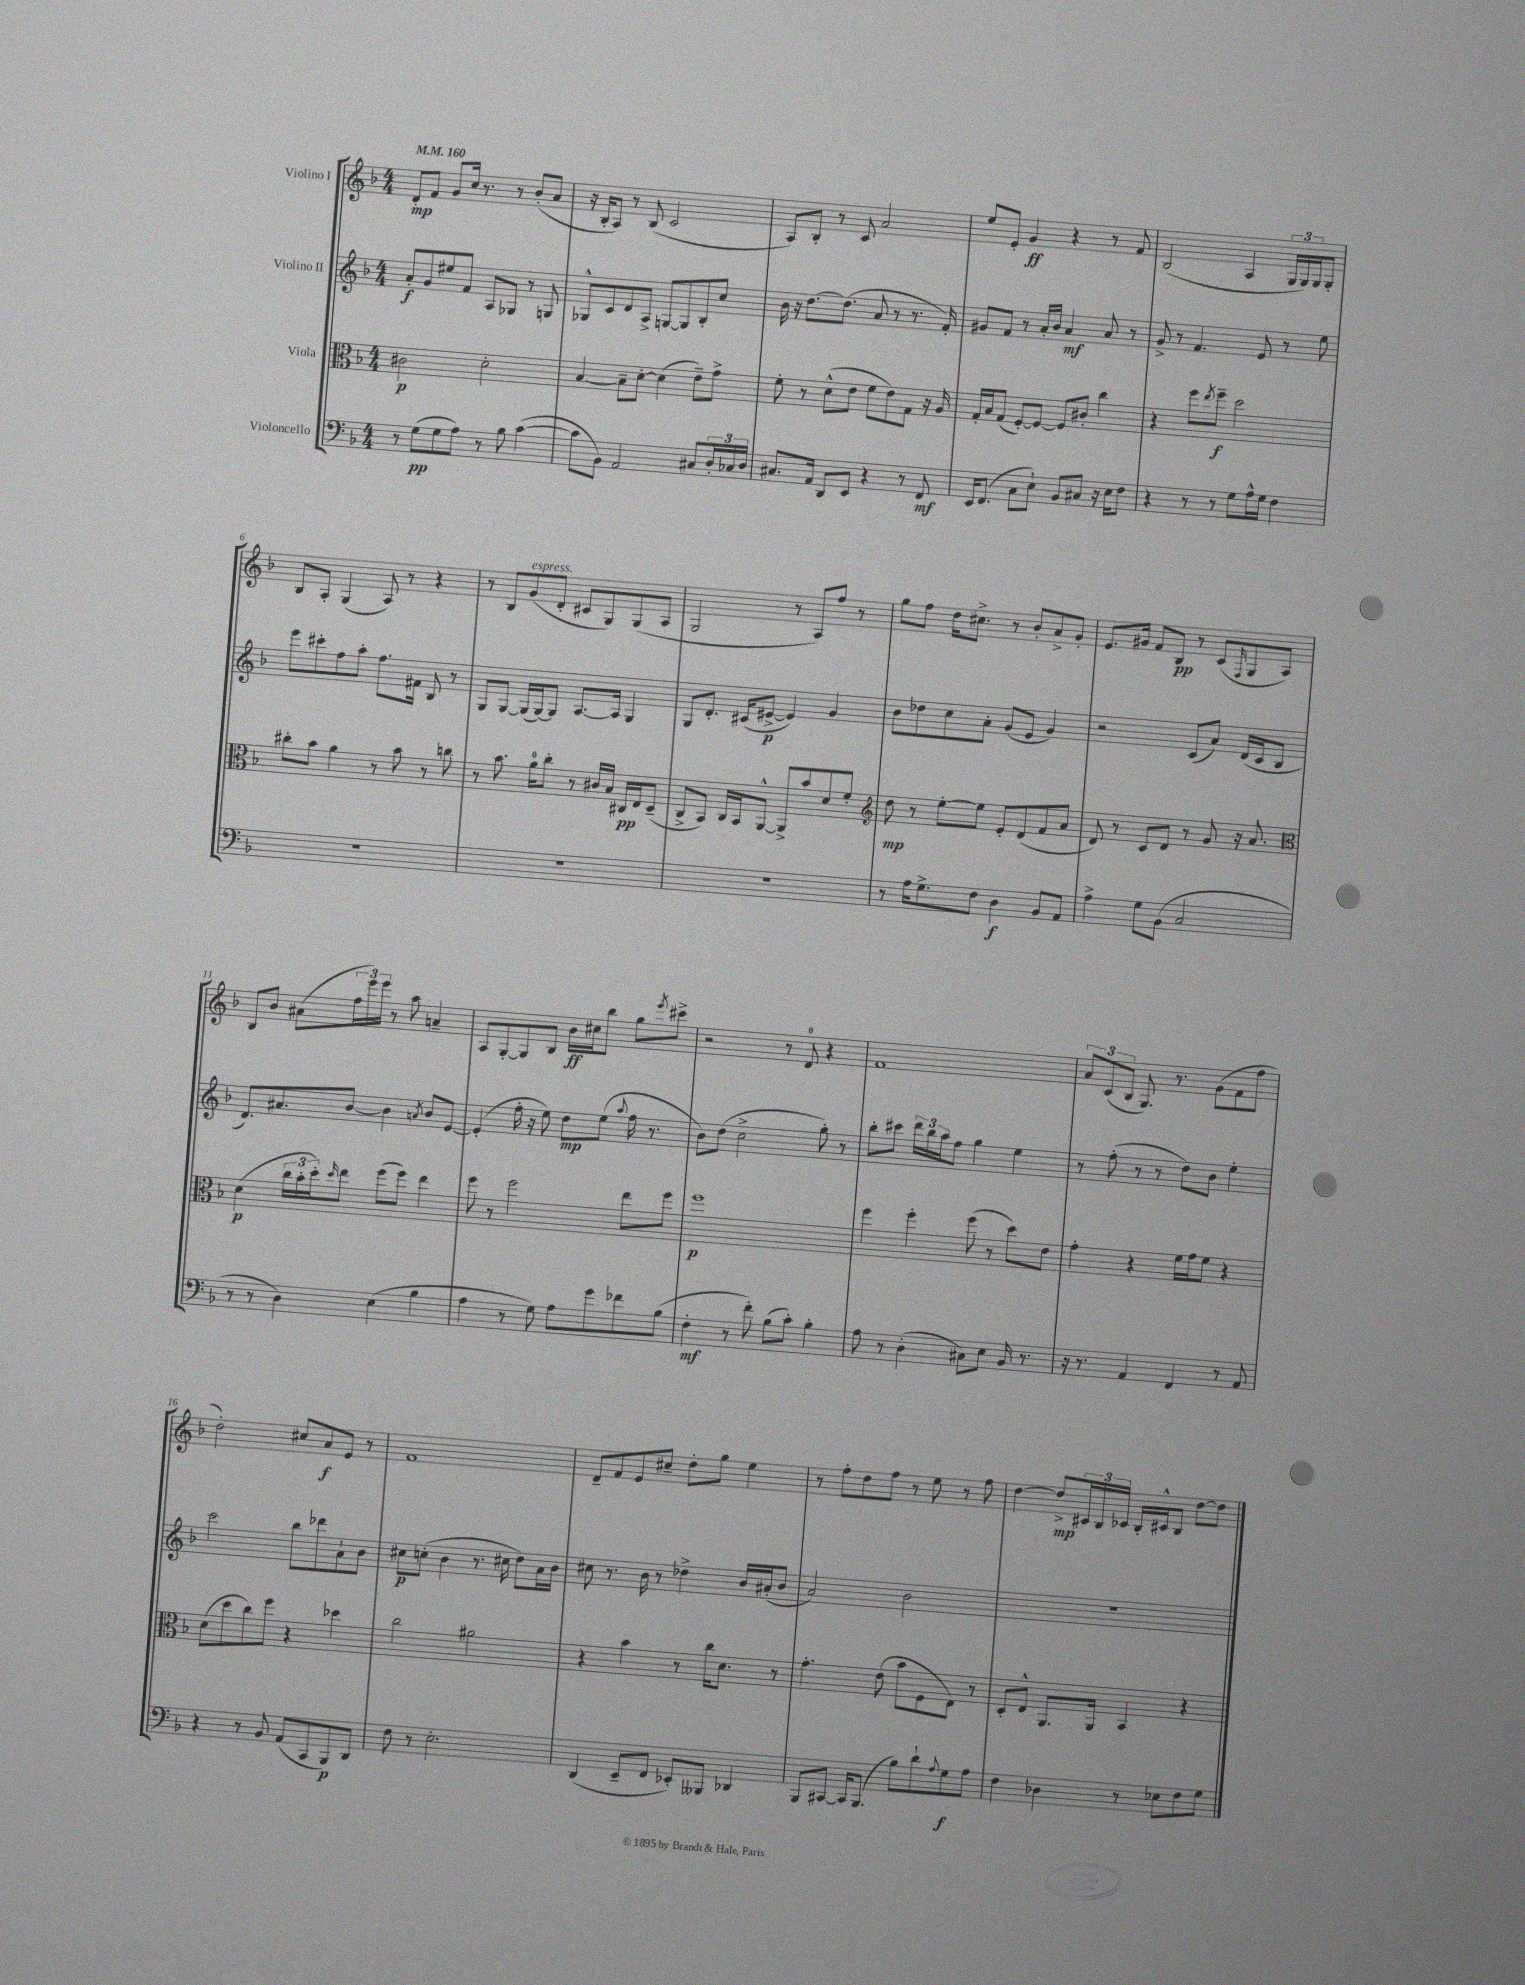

**kern	**kern	**kern	**kern
*staff4	*staff3	*staff2	*staff1
*clefF4	*clefC3	*clefG2	*clefG2
*k[b-]	*k[b-]	*k[b-]	*k[b-]
*M4/4	*M4/4	*M4/4	*M4/4
*MM160	*MM160	*MM160	*MM160
8r	2c#	8a'	8d'
(8G	.	8g	8f
8G	.	8ee#	8g
8A)	.	8f	16cc
.	.	.	8.r
8r	2d'	8A	.
8B-	.	8G-	8r
([4c	.	8r	(8b-'
.	.	8G	8a
=	=	=	=
8c]	[4B-	8G-^^	16r
.	.	.	16B-'
8BB-)	.	8c	8A)
2AA	8B-~]	8d	8r
.	[8d'	8A^	(8B-
.	(4d]	[8G	2c
.	.	8G]	.
8C#	8e~)	8B-'	.
24D'	8g^	8cc	.
24C-	.	.	.
24D	.	.	.
=	=	=	=
8.C#	8f'	16b-	8A)
.	.	16r	.
.	8r	[8.dd	8B-'
16AA	.	.	.
8DD	(8d^^	.	8r
.	.	(8.dd]	.
8EE	8e	.	8c
4r	8f	8a	2a
.	8e)	8r	.
8r	8G	8.r	.
8FF	16r	.	.
.	16A	16f')	.
=	=	=	=
16EE	16G'	8g#	8ee
(8.FF	16B-	.	.
.	(8G	8f	8e'
8C	[8F')	8r	4g
8E`)	8F_	16a'	.
.	.	16b-	.
8BB-	8F]	4a	4r
8C#	8c#'	.	.
16r	4cc	8a	8r
16E	.	.	.
8F	.	8r	8f
=	=	=	=
4r	4r	8g^	(2B-
.	.	8r	.
8r	8ff	4.f	.
.	8qee	.	.
8r	8ff~	.	.
8G	2dd	.	4A
16A^^	.	8e	.
16G	.	.	.
4F	.	8r	24G
.	.	.	24G)
.	.	.	24G
.	.	8ee	8G'
=	=	=	=
1r	8cc#'	8eee	8B-
.	8b-	8ccc#'	8A'
.	4a	8ff	(4G
.	.	8aa'	.
.	8r	8.ff	8A)
.	8b-	.	8r
.	.	16f#	.
.	8r	8B-	4r
.	8cc	8r	.
=	=	=	=
1r	8r	8G	8r
.	8.b-	[8G	8B-
.	.	(16G]	(8g
.	16a	[16G)	.
.	8cc'	8G]	8d'
.	8r	[8.A	8c#
.	16c#	.	8G)
.	16B-	16A]	.
.	16C#	4G	(8G
.	16E	.	.
.	(8D~	.	8A
=	=	=	=
1r	8C^	8G	2G
.	8BB-)	8.d'	.
.	16C	.	.
.	16BB-	(16c#	.
.	[8AA^^	[8e#^	.
.	8AA^]	4e#])	8r
.	8b-	.	8A)
.	8d	4g	8ff
.	8f'	.	8r
=	=	=	=
*	*clefG2	*	*
8r	8dd	8b-	8gg
16A	8r	8dd-	8ff
8.G^	.	.	.
.	[8ee'	8cc	16dd
.	.	.	8.cc#^
8F	8ee]	8a'	.
4D	8e'	(8g	8r
.	(8d	8e	8b-'
8BB-	8f	4g)	8a^
8AA	8a	.	8g'
=	=	=	=
4A^	8d)	2r	8.e
.	8r	.	.
.	.	.	16g#
8G	8c	.	8f
(8BB-	8d	.	8B-
2C	8r	(8c	8r
.	8g	8a)	(8c
.	.	.	16qqF
.	16r	(16d	8G
.	8.a	16c	.
.	.	8B-	8A)
=	=	=	=
*	*clefC3	*	*
8r	(4d	8.d)	8B-
8r	.	.	8b-
.	.	8.a#	.
4D)	24cc	.	(8a#
.	24b-'	.	.
.	24dd')	.	.
.	16qqdd	.	.
.	8ee	[8b-	24ff
.	.	.	24eee)
.	.	.	24eee
(4E	(8ff	4b-]	8r
.	8ff)	.	8aa
.	.	8qa	.
4B-	4ee	8b-	4a~
.	.	[8e	.
=	=	=	=
4A	8ff	(4e']	8A
.	8r	.	[8G'
8r	2ff	16ff'	8G]
.	.	16r	.
8G)	.	8ee)	8B-
8A	.	8dd	16b-
.	.	.	16cc#
8g	.	(8ee	8bb-
.	.	8qqaa	.
8f-	8ee	16ff	8gg
.	.	8.r	.
.	.	.	8qeee
(8B-	8ff	.	8ccc#^
=	=	=	=
4F'	1ff	8b-)	2r
.	.	(8dd	.
8r	.	2cc^	.
8f')	.	.	.
(8B-	.	.	8r
8c')	.	.	8d
4B-'	.	8gg')	4r
.	.	8r	.
=	=	=	=
8A	4ff	8bb-'	1f
8r	.	8ccc#	.
(4D'	4ff'	24ddd	.
.	.	24bb-	.
.	.	24aa	.
.	.	8ff	.
8C#)	(8ff	4gg	.
8E	8r	.	.
16BB-	8dd)	4ee	.
8.r	.	.	.
.	8e	.	.
=	=	=	=
16r	4g'	8r	12a
8.r	.	.	.
.	.	.	(12c
.	.	(8ff'	.
.	.	.	12B-
4AA	4r	8r	8.G)
.	.	8r	.
.	.	.	8.r
4FF	16f	8dd)	.
.	16g	.	.
.	8f	8b-	(8g
8r	4r	4ee'	8f
8AA	.	.	8ff
=	=	=	=
4r	(8d	2ccc	2dd')
.	8dd	.	.
8r	8cc)	.	.
8BB-	8ff	.	.
(8AA	4r	8bb-	8cc#
8CC	.	8ddd-	8a
8BBB-)	4dd-	8a`	8e
8DD	.	8b-	8r
=	=	=	=
8F	2cc	8cc#	1f
8r	.	(8cc'	.
2.E'	.	4b-	.
.	2a#	8.r	.
.	.	16cc#	.
.	.	8dd)	.
.	.	16a	.
.	.	16b-	.
=	=	=	=
(4DD	4r	8cc#	8d~
.	.	8.r	8f
8EE~	4b-	.	8e
.	.	16b-	.
8FF	.	8r	8cc#~
8EE-')	8r	4dd-^	8dd'
8BBB--	16cc	.	8gg
.	8.d	.	.
4DD-	.	16b-	4ee
.	.	(16a#'	.
.	8r	8b-	.
=	=	=	=
8BBB-	4.g'	2a)	8r
[8CC#	.	.	8ff'
16CC#]	.	.	8dd
(8.BBB-	.	.	.
.	(8e	.	8ff
8B-)	8b-	2b-	8r
8d`	8F	.	8ee
8qqA	.	.	.
8G	8E)	.	8r
8A	8r	.	8ff
=	=	=	=
4F	8D'	1r	[4dd
.	8E^^	.	.
4D-	8.AA	.	8dd^]
.	.	.	24c#
.	.	.	24B-
.	16AA	.	.
.	.	.	24c-
8r	4BB-	.	16B-'
.	.	.	16c#^^
8E-	.	.	8B-
8F	4r	.	[8dd
8G	.	.	8dd]
==	==	==	==
*-	*-	*-	*-
